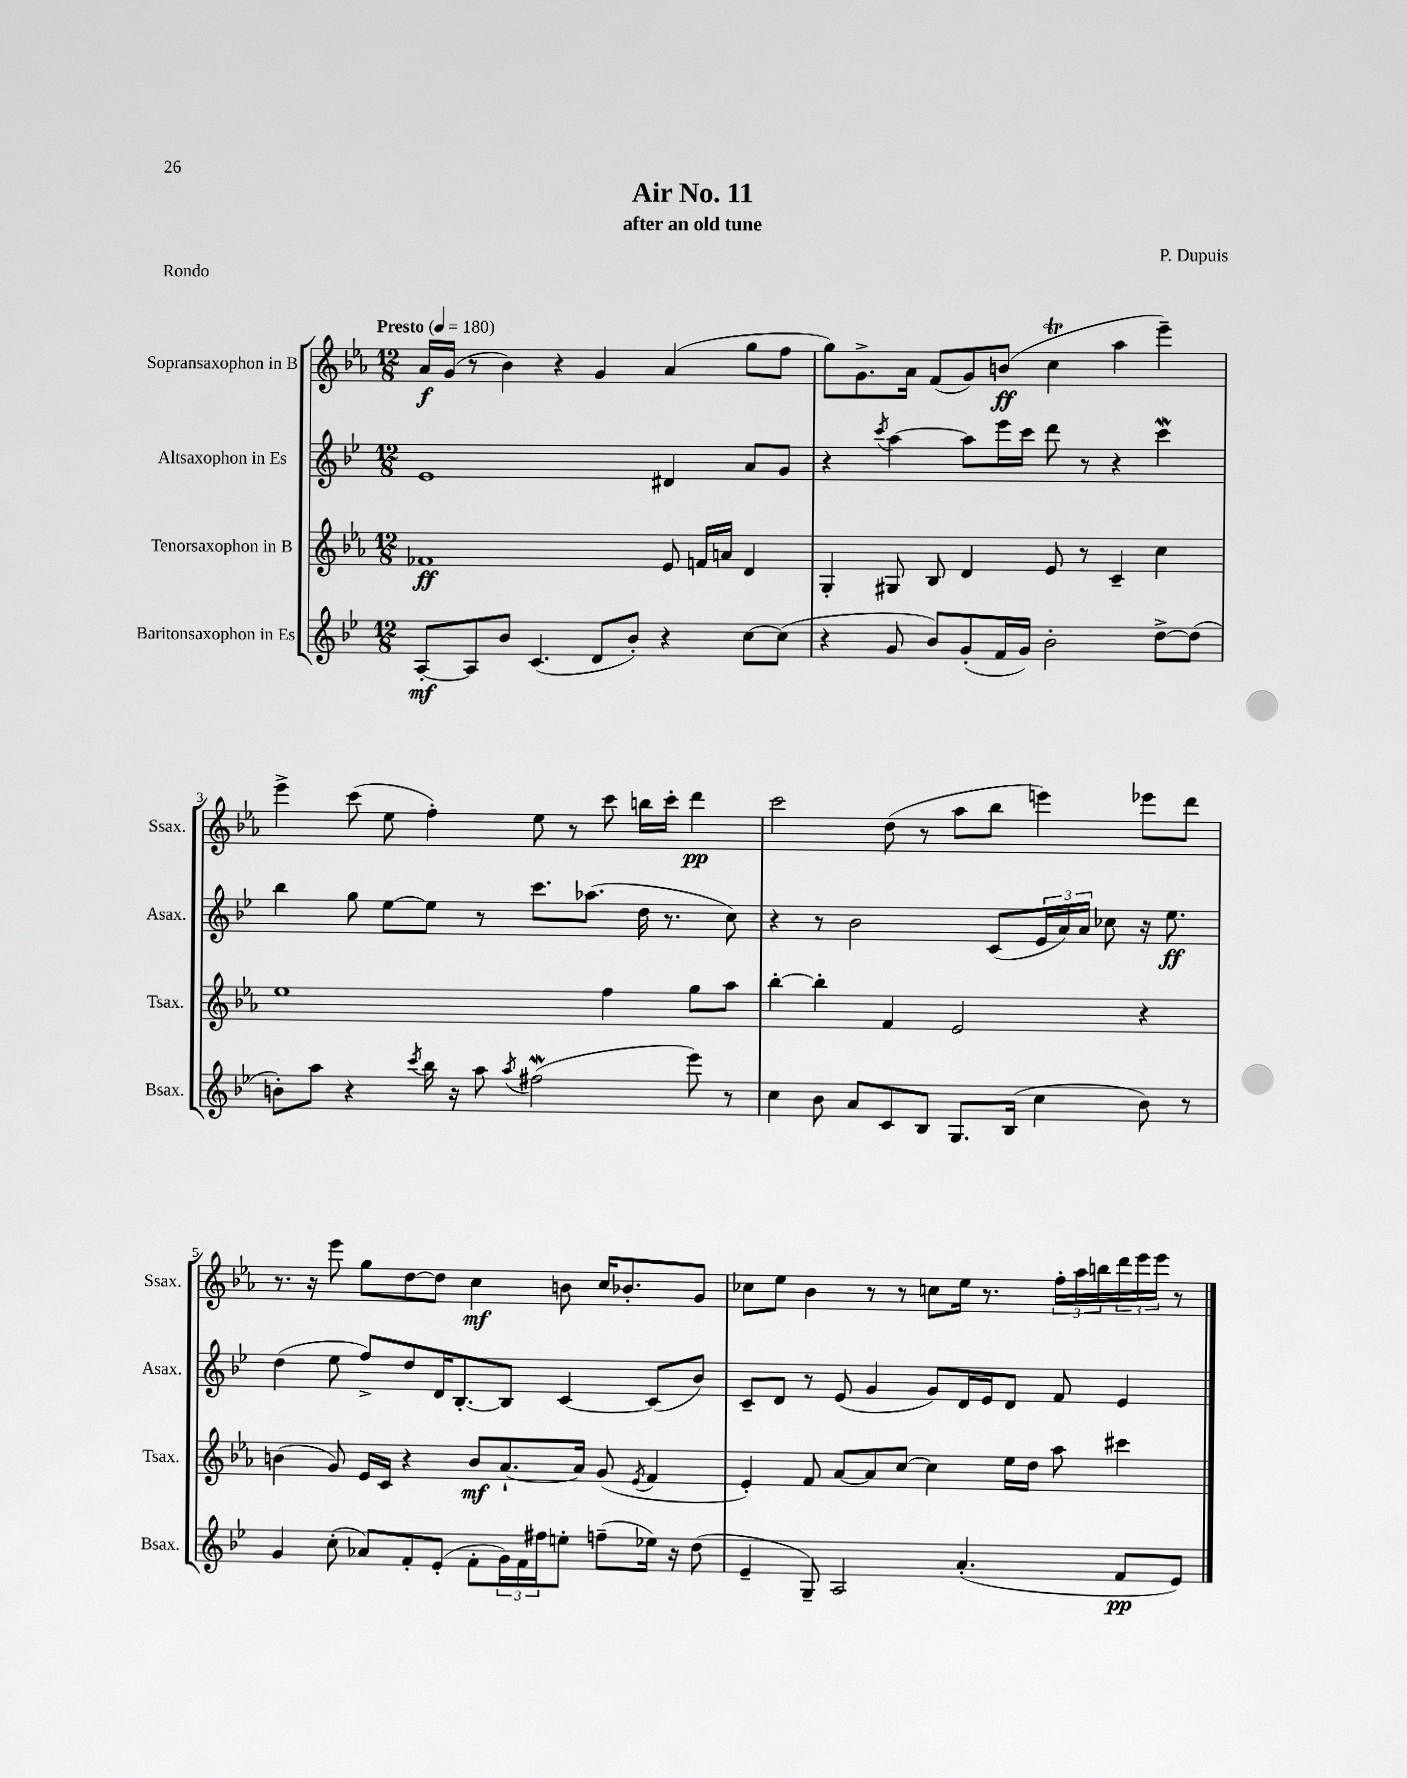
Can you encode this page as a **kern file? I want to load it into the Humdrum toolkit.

**kern	**kern	**kern	**kern
*staff4	*staff3	*staff2	*staff1
*clefG2	*clefG2	*clefG2	*clefG2
*k[b-e-]	*k[b-e-a-]	*k[b-e-]	*k[b-e-a-]
*M12/8	*M12/8	*M12/8	*M12/8
*MM180	*MM180	*MM180	*MM180
[8A'/L	1f-	1e-	16a-/LL
.	.	.	(16g/JJ
8A/]	.	.	8r
8b-/J	.	.	4b-\)
(4.c/	.	.	.
.	.	.	4r
8d/L	.	.	4g/
8b-'/J)	.	.	.
4r	8e-/	4d#/	(4a-/
.	16f/LL	.	.
.	16a/JJ	.	.
[8cc\L	4d/	8a/L	8gg\L
(8cc\]J	.	8g/J	8ff\J
=	=	=	=
4r	4G'/	4r	8gg\L)
.	.	.	8.g^\
.	.	8qccc/	.
8g/	8G#/	[4aa\	.
.	.	.	16a-\Jk
8b-/L)	8B-/	.	(8f/L
(8g'/	4d/	8aa\]L	8g/)
16f/L	.	16eee-\L	(8b/J
16g/JJ)	.	16ccc\JJ	.
2b-'\	8e-/	8ddd\	4cc\
.	8r	8r	.
.	4c~/	4r	4aa-\
[8dd^\L	4cc\	4ccc\	4eee-~\)
(8dd\]J	.	.	.
=	=	=	=
8b'\L)	1ee-	4bb-\	4eee-^\
8aa\J	.	.	.
4r	.	8gg\	(8ccc\
.	.	[8ee-\L	8ee-\
8qccc/	.	.	.
16bb-\	.	8ee-\]J	4ff'\)
16r	.	.	.
8aa\	.	8r	.
8qaa/	.	.	.
(2ff#\	.	8.ccc\L	8ee-\
.	.	.	8r
.	.	(8.aa-\J	.
.	4ff\	.	8ccc\
.	.	16dd\	16bb\LL
.	.	8.r	16ccc'\JJ
8eee-\)	8gg\L	.	4ddd\
8r	8aa-\J	8cc\)	.
=	=	=	=
4cc\	[4bb-'\	4r	2ccc\
8b-\	4bb-'\]	8r	.
8a/L	.	2b-\	.
8c/	4f/	.	(8dd\
8B-/J	.	.	8r
8.G/L	2e-/	.	8aa-\L
.	.	(8c/L	8bb-\J
(16B-/Jk	.	.	.
4cc\	.	24e-/L	4eee\)
.	.	24a/)	.
.	.	24a/JJ	.
.	.	8cc-\	.
8b-\)	4r	16r	8eee-\L
.	.	8.ee-\	.
8r	.	.	8ddd\J
=	=	=	=
4g/	(4b\	(4dd\	8.r
.	.	.	16r
(8cc'\	8g/)	8ee-\	8eee-\
8a-/L)	16e-/LL	8ff^/L)	8gg\L
.	16c/JJ	.	.
8f'/	4r	8dd/	[8dd\
(8e-'/J	.	16d/K	8dd\]J
.	.	[8.B-'/	.
8f'\L	8b/L	.	4cc\
24g\L)	[8.a-`/	8B-/]J	.
24f\	.	.	.
24ff#\J	.	.	.
8ee'\J	.	[4c/	8b\
.	16a-/]Jk	.	.
(8ff~\L	(8g/	.	16cc/LK
.	.	.	8.b-'/
.	8qe-/	.	.
16ee-\Jk)	4f/	(8c/]L	.
16r	.	.	.
(8dd\	.	8b-/J)	8g/J
=	=	=	=
4e-~/	4e-'/)	8c~/L	8cc-\L
.	.	8d/J	8ee-\J
8G~/)	8f/	8r	4b-\
2A/	[8a-/L	(8e-/	.
.	8a-/]	4g/	8r
.	[8cc/J	.	8r
.	4cc\]	8g/L)	8cc\L
(4.a'/	.	16d/L	16ee-\Jk
.	.	16e-/J	8.r
.	16ee-\LL	8d/J	.
.	16dd\JJ	.	.
.	8aa-\	8f/	24ff'\LL
.	.	.	24aa-\
.	.	.	24bb\
8f/L	4ccc#\	4e-/	24ddd\
.	.	.	24eee-\
.	.	.	24eee-\JJ
8e-/J)	.	.	8r
==	==	==	==
*-	*-	*-	*-
